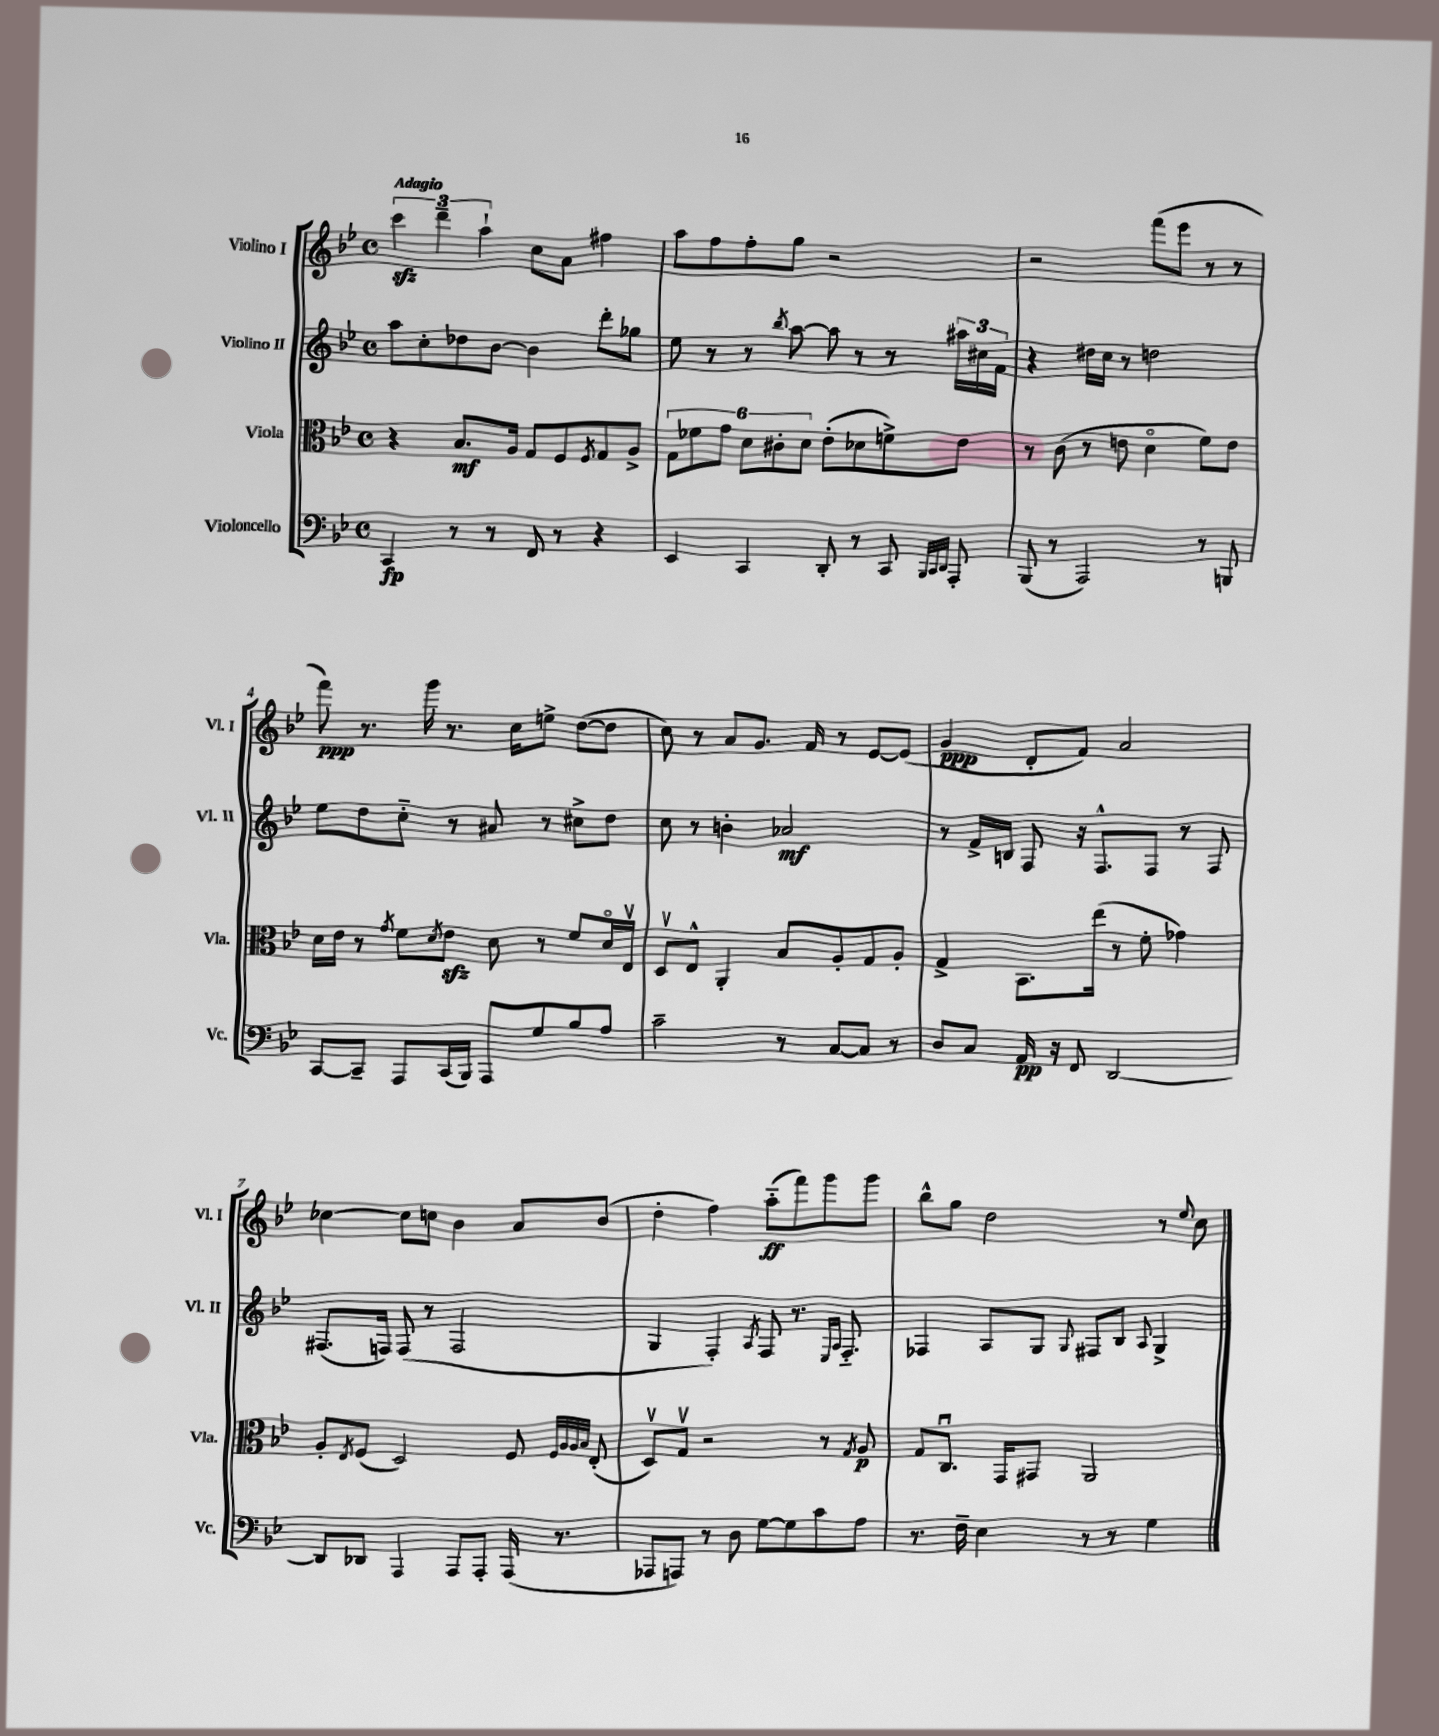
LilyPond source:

<<
\new StaffGroup <<
\new Staff = "s0" \with { instrumentName = "Violino I" shortInstrumentName = "Vl. I" } {
    \clef treble \key bes \major \defaultTimeSignature \time 4/4 \tempo "Adagio"
    \tuplet 3/2 { c'''4\sfz d'''4-- a''4-! } c''8 a'8 fis''4 |
    a''8 f''8 f''8-. g''8 r2 |
    r2 f'''8( ees'''8 r8 r8 |
    f'''8\ppp) r8. g'''16 r8. c''16 e''8-> d''8~( d''8 |
    c''8) r8 a'8 g'8. f'16 r8 ees'8~ ees'8( |
    g'4\ppp d'8-. f'8) a'2 |
    ces''4~ ces''8 c''8 bes'4 a'8 bes'8( |
    d''4-. f''4) a''8-_\ff( f'''8) g'''8 g'''8 |
    bes''8-^ g''8 d''2 r8 \appoggiatura { ees''8 } c''8 \bar "|." |
}
\new Staff = "s1" \with { instrumentName = "Violino II" shortInstrumentName = "Vl. II" } {
    \clef treble \key bes \major \defaultTimeSignature \time 4/4
    a''8 c''8-. des''8 bes'8~ bes'4 d'''8-. ges''8 |
    ees''8 r8 r8 \acciaccatura { bes''8 } a''8~ a''8 r8 r8 \tuplet 3/2 { ais''16 cis''16 f'16 } |
    r4 dis''16 c''16 r8 d''2 |
    ees''8 d''8 c''8-_ r8 ais'8 r8 cis''8-> d''8 |
    c''8 r8 b'4-. aes'2\mf |
    r8 f'16-> b16 f8 r16 f8.-^ f8 r8 f8 |
    fis8.( f16) f8( r8 f2 |
    g4 f4-.) \acciaccatura { a8 } f8 r8. \grace { ees16 a16 } f8.-_ |
    fes4 a8 g8 \appoggiatura { g8 } fis8 bes8 \appoggiatura { a8 } g4-> \bar "|." |
}
\new Staff = "s2" \with { instrumentName = "Viola" shortInstrumentName = "Vla." } {
    \clef alto \key bes \major \defaultTimeSignature \time 4/4
    r4 bes8.\mf a16 g8 f8 \acciaccatura { f8 } g8 a8-> |
    \tuplet 6/4 { g8 fes'8 g'8 d'8 cis'8-. d'8 } ees'8-.( des'8 f'8->) ees'8 |
    r8 c'8( r8 e'8 d'4\flageolet f'8) e'8 |
    d'16 ees'16 r8 \acciaccatura { g'8 } f'8 \acciaccatura { d'8 } ees'8\sfz d'8 r8 f'8 d'16\flageolet ees16\upbow |
    d8\upbow ees8-^ a,4-. bes8 a8-. g8 a8-. |
    g4-> bes,8. ees''16( r8 f'8-. ges'4) |
    a8-. \acciaccatura { ees8 } f8( d2) f8 \grace { f32 a32 a32 bes32 } ees8-.( |
    d8\upbow) g8\upbow r2 r8 \acciaccatura { g8 } a8\p |
    g8 c8.\downbow g,16 gis,8 a,2 \bar "|." |
}
\new Staff = "s3" \with { instrumentName = "Violoncello" shortInstrumentName = "Vc." } {
    \clef bass \key bes \major \defaultTimeSignature \time 4/4
    c,4\fp r8 r8 f,8 r8 r4 |
    ees,4 c,4 d,8-. r8 c,8 \grace { bes,,32 c,32 d,32 } a,,8-. |
    bes,,8( r8 a,,2) r8 b,,8 |
    c,8~ c,8-- a,,8 c,16( bes,,16) a,,8 g8 bes8 a8 |
    c'2-- r8 c8~ c8 r8 |
    d8 c8 a,16\pp r16 f,8 d,2~ |
    d,8 des,8 a,,4 a,,8 a,,8-. a,,16( r8. |
    aes,,8 a,,8) r8 d8 g8~ g8 c'8 a8 |
    r8. f16-- ees4 r8 r8 g4 \bar "|." |
}
>>
>>
